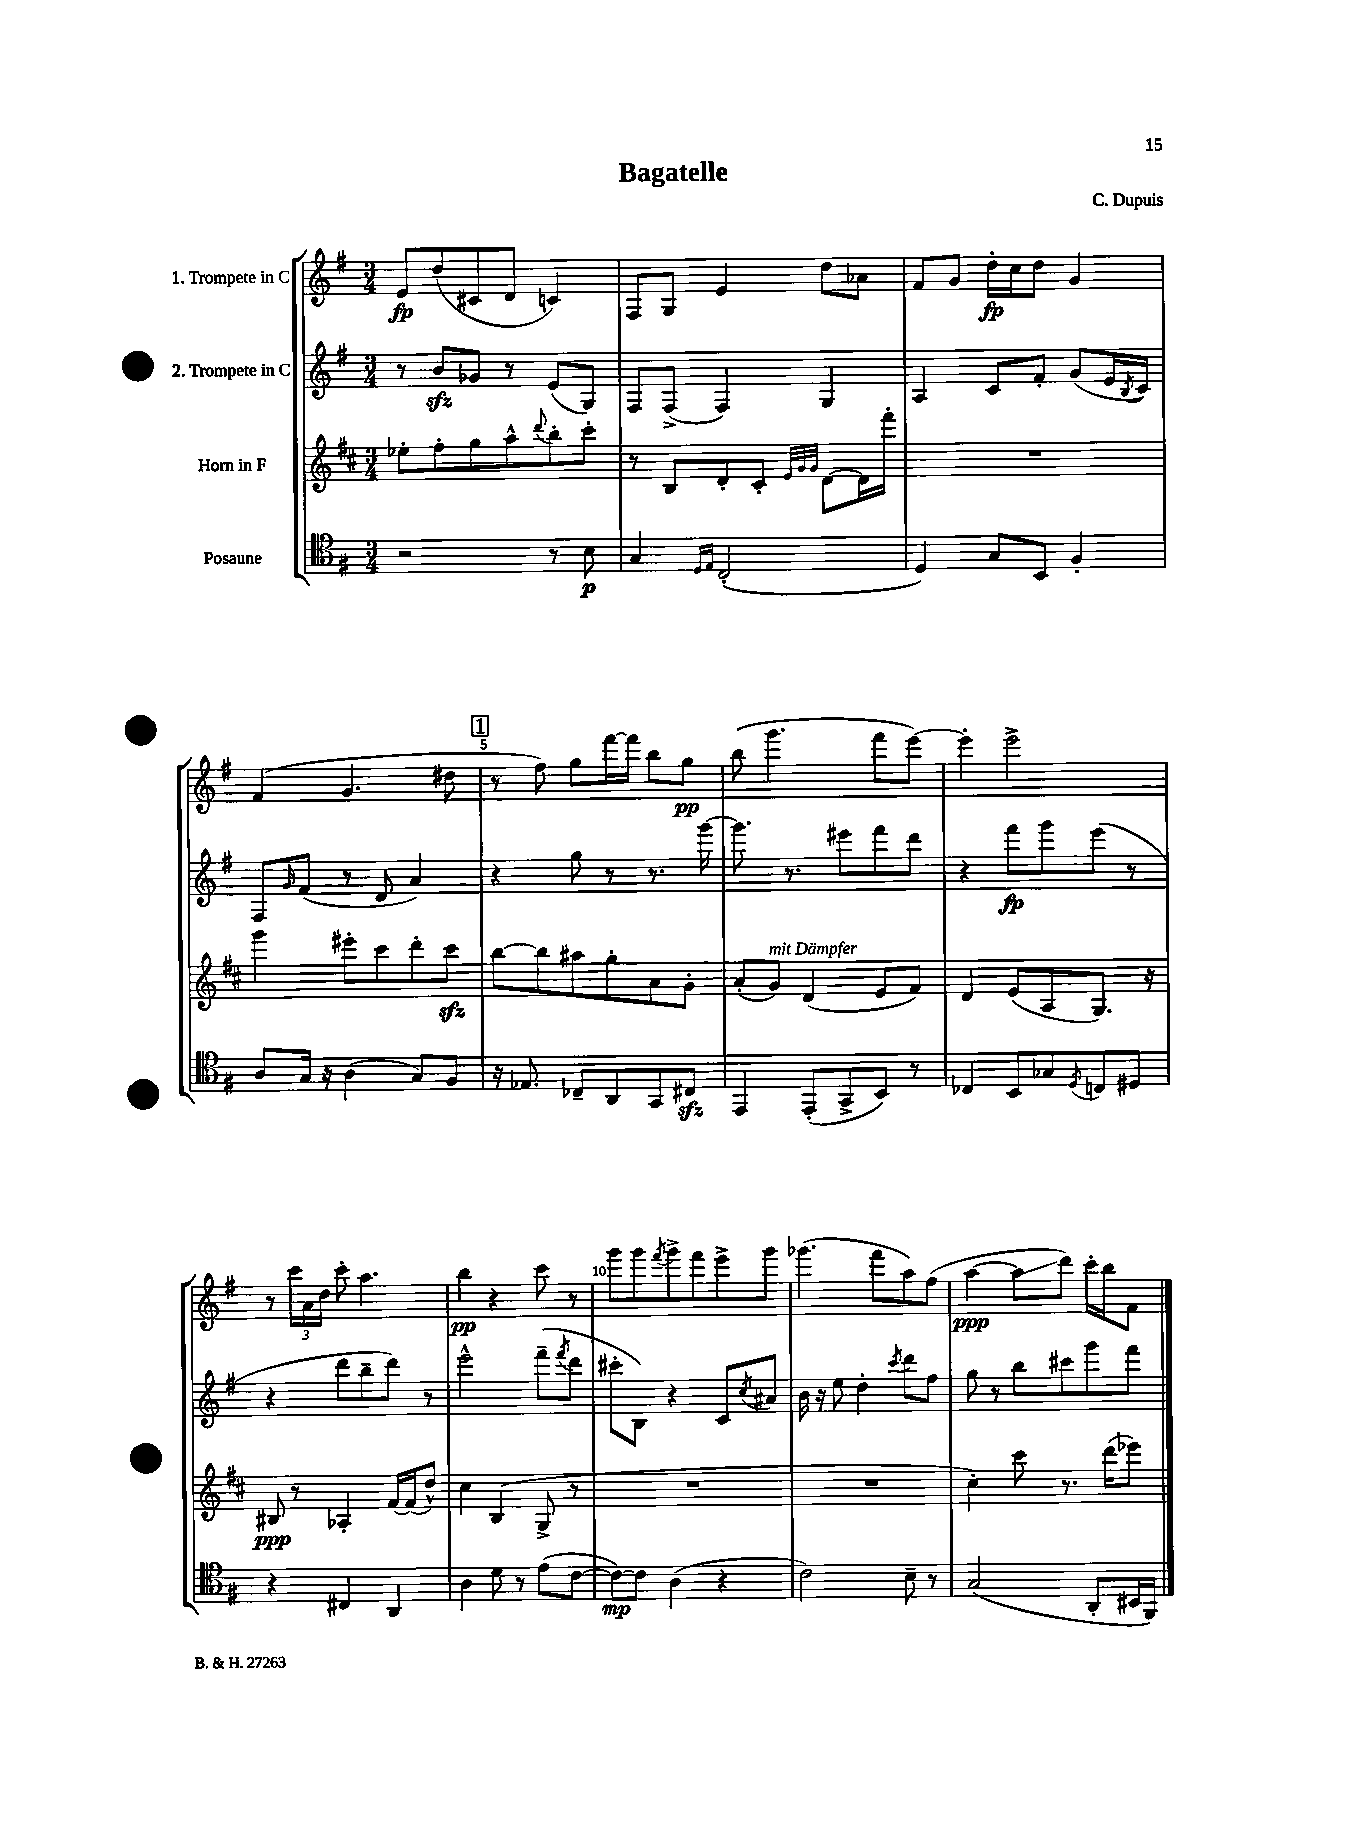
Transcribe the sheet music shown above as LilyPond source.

\header { title = "Bagatelle" composer = "C. Dupuis" }
<<
\new StaffGroup <<
\new Staff = "s0" \with { instrumentName = "1. Trompete in C" } {
    \clef treble \key g \major \numericTimeSignature \time 3/4
    e'8\fp d''8( cis'8 d'8 c'4) |
    fis8 g8 e'4 d''8 aes'8 |
    fis'8 g'8 d''16-.\fp c''16 d''8 g'4 |
    fis'4( g'4. dis''8 |
    \mark \markup { \box "1" } r8 fis''8) g''8 fis'''16~ fis'''16 b''8 g''8\pp |
    b''8( g'''4. fis'''8 e'''8~) |
    e'''4-. e'''2-> |
    r8 \tuplet 3/2 { c'''16 a'16 d''16 } c'''8-. a''4. |
    b''4\pp r4 c'''8 r8 |
    g'''8 g'''8 \acciaccatura { fis'''8 } g'''8-> fis'''8 e'''8-> g'''8 |
    ges'''4.( fis'''8 a''8) fis''8( |
    a''4~\ppp a''8\glissando d'''8) c'''16-. b''16 fis'8 \bar "|." |
}
\new Staff = "s1" \with { instrumentName = "2. Trompete in C" } {
    \clef treble \key g \major \numericTimeSignature \time 3/4
    r8 b'8\sfz ges'8 r8 e'8( g8) |
    fis8 fis8->( fis4) g4 |
    a4 c'8 fis'8-. g'8( e'16 \acciaccatura { b8 } c'16) |
    fis8 \grace { g'16 } fis'8( r8 d'8 a'4) |
    \mark \markup { \box "1" } r4 g''8 r8 r8. g'''16~ |
    g'''8. r8. eis'''8 fis'''8 d'''8 |
    r4 fis'''8\fp g'''8 e'''8( r8 |
    r4 d'''8 b''8-- d'''8) r8 |
    e'''2-^ fis'''8--( \acciaccatura { fis'''8 } d'''8 |
    cis'''8-. b8) r4 c'8 \acciaccatura { c''8 } ais'8 |
    b'16 r16 e''8 d''4-. \acciaccatura { c'''8 } d'''8 fis''8 |
    g''8 r8 b''8 cis'''8 g'''8 fis'''8 \bar "|." |
}
\new Staff = "s2" \with { instrumentName = "Horn in F" } {
    \clef treble \key d \major \numericTimeSignature \time 3/4
    ees''8-. fis''8-. g''8 a''8-^ \appoggiatura { d'''8 } b''8-. cis'''8-. |
    r8 b8 d'8-. cis'8-. \grace { e'32 g'32 g'32 } d'8~ d'16 fis'''16-. |
    R2. |
    g'''4 eis'''8-. cis'''8 d'''8-. cis'''8\sfz |
    \mark \markup { \box "1" } b''8~ b''8 ais''8 g''8-. a'8 g'8-. |
    a'8-.( g'8^\markup { \italic "mit Dämpfer" }) d'4( e'8 fis'8) |
    d'4 e'8( a8 g8.) r16 |
    bis8\ppp r8 aes4-. fis'16~ fis'16( d''8-^) |
    cis''4 b4( g8-> r8 |
    R2. |
    R2. |
    cis''4-.) cis'''8 r8. d'''16( ees'''8) \bar "|." |
}
\new Staff = "s3" \with { instrumentName = "Posaune" } {
    \clef tenor \key g \major \numericTimeSignature \time 3/4
    r2 r8 b8\p |
    g4 \grace { d16 e16 } c2-.( |
    d4) g8 b,8 fis4-. |
    a8 g16 r16 a4( g8) fis8 |
    \mark \markup { \box "1" } r16 ees8. ces8-- a,8 g,8 cis8\sfz |
    e,4 e,8-.( g,8-> b,8) r8 |
    ces4 b,8 ges8 \acciaccatura { d8 } c8 dis8 |
    r4 cis4 a,4 |
    a4 d'8 r8 e'8( c'8~ |
    c'8~\mp) c'8 a4( r4 |
    c'2) b8-- r8 |
    g2( a,8-. bis,16 fis,16) \bar "|." |
}
>>
>>
\layout { \context { \Score \override BarNumber.break-visibility = ##(#f #t #t) barNumberVisibility = #(every-nth-bar-number-visible 5) } }
